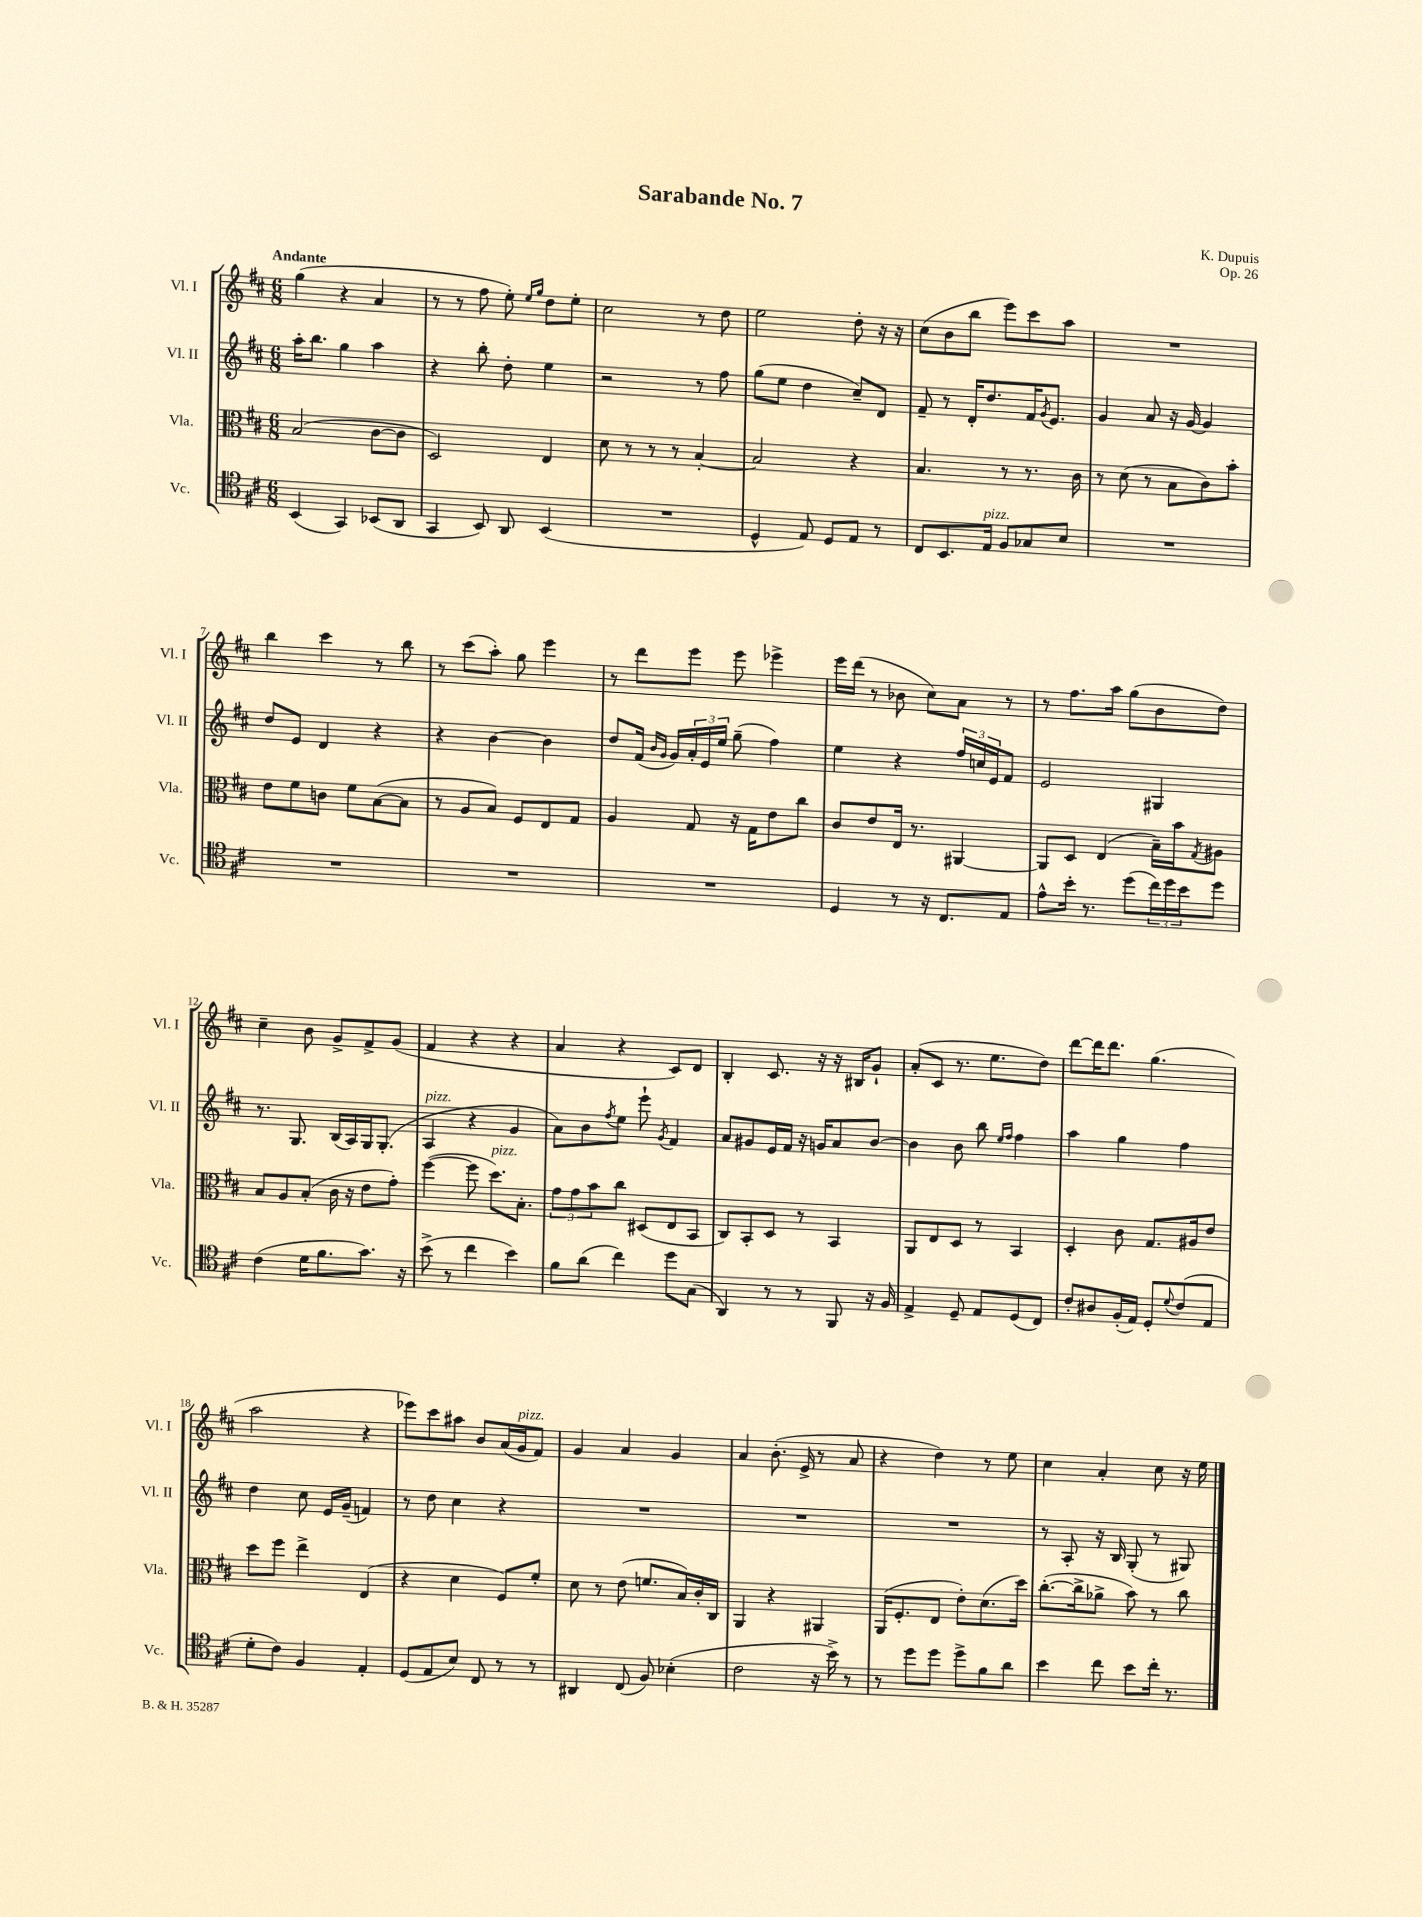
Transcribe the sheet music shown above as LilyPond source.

\header { title = "Sarabande No. 7" composer = "K. Dupuis" opus = "Op. 26" }
<<
\new StaffGroup <<
\new Staff = "s0" \with { instrumentName = "Vl. I" shortInstrumentName = "Vl. I" } {
    \clef treble \key d \major \numericTimeSignature \time 6/8 \tempo "Andante"
    g''4( r4 a'4 |
    r8 r8 fis''8 e''8-.) \grace { e''16 g''16 } d''8 e''8-. |
    cis''2 r8 d''8 |
    e''2 d''8-. r16 r16 |
    cis''8( b'8 b''8 e'''8) cis'''8 a''8 |
    R2. |
    b''4 cis'''4 r8 b''8 |
    r8 cis'''8( a''8-.) g''8 e'''4 |
    r8 d'''8 e'''8 e'''8 ees'''4-> |
    e'''16 d'''16( r8 bes'8 cis''8) a'8 r8 |
    r8 fis''8. a''16 g''8( b'8 d''8) |
    cis''4-- b'8 g'8-> fis'8-> g'8( |
    fis'4 r4 r4 |
    a'4 r4 cis'8) d'8 |
    b4-. cis'8. r16 r16 bis16 g'8-! |
    a'8-.( cis'8 r8. e''8. d''8) |
    d'''8~ d'''16 d'''8. g''4.( |
    a''2 r4 |
    ees'''8) cis'''8 ais''8 b'8 a'16( g'16^\markup { \italic "pizz." } fis'8) |
    g'4 a'4 g'4 |
    a'4 b'8.-.( e'16-> r8 a'8 |
    r4 d''4) r8 e''8 |
    cis''4 a'4-. cis''8 r16 e''16 \bar "|." |
}
\new Staff = "s1" \with { instrumentName = "Vl. II" shortInstrumentName = "Vl. II" } {
    \clef treble \key d \major \numericTimeSignature \time 6/8
    a''16-. b''8. g''4 a''4 |
    r4 b''8-. d''8-. e''4 |
    r2 r8 fis''8 |
    g''8( e''8 d''4 cis''8--) d'8 |
    fis'8-- r8 d'16-. d''8. fis'16 \acciaccatura { g'8 } e'8. |
    g'4 a'8 r16 g'16~ g'4 |
    d''8 e'8 d'4 r4 |
    r4 b'4~ b'4 |
    d''8 fis'16( \grace { b'16 g'16 } g'16) \tuplet 3/2 { a'16-. e'16 e''16 } g''8--( fis''4) |
    e''4 r4 \tuplet 3/2 { fis''16 c''16 e'16 } fis'8 |
    e'2 gis4 |
    r8. g8. b16( a16) g16 g8.-.( |
    a4^\markup { \italic "pizz." } r4 g'4 |
    a'8) b'8 \acciaccatura { fis''8 } e''8 e'''8-! \acciaccatura { g'8 } fis'4 |
    a'8 gis'8 e'16 fis'16 r16 g'16 a'8 b'8~ |
    b'4 b'8 b''8 \grace { e''16 fis''16 } fis''4 |
    a''4 g''4 fis''4 |
    d''4 cis''8 e'16 g'16--( f'4) |
    r8 d''8 cis''4 r4 |
    R2. |
    R2. |
    R2. |
    r8 a8-. r16 b16 g8-.( r8 gis8) \bar "|." |
}
\new Staff = "s2" \with { instrumentName = "Vla." shortInstrumentName = "Vla." } {
    \clef alto \key d \major \numericTimeSignature \time 6/8
    b2( cis'8~ cis'8 |
    d2) e4 |
    d'8 r8 r8 r8 b4~-. |
    b2 r4 |
    b4. r8 r8. cis'16 |
    r8 d'8( r8 b8 cis'8) b'8-. |
    e'8 fis'8 c'8 fis'8 b8~( b8 |
    r8 a8 b8) fis8 e8 g8 |
    a4 g8 r16 g16 e'8 cis''8 |
    cis'8 e'8 e16 r8. ais,4~ |
    ais,8 d8 e4( b16--) b'16 \acciaccatura { g8 } ais8 |
    b8 a8 b8-.( cis'16 r16 e'8 g'8-.) |
    fis''4~( fis''8 d''8.^\markup { \italic "pizz." }) b8.-. |
    \tuplet 3/2 { g'8 g'8 b'8 } cis''8 dis8( e8 b,8 |
    cis8) b,8-. d8 r8 b,4 |
    a,8 e8 d8 r8 b,4 |
    d4-. cis'8 g8. ais16 e'8 |
    d''8 fis''8 e''4-> e4( |
    r4 d'4 fis8) fis'8-. |
    d'8 r8 e'8( f'8. b16) cis'16-. cis16 |
    a,4 r4 ais,4 |
    a,16( fis8.-. e8 e'8-.) d'8.( d''16) |
    cis''8.~-.( cis''16-> aes'8-> b'8) r8 cis''8 \bar "|." |
}
\new Staff = "s3" \with { instrumentName = "Vc." shortInstrumentName = "Vc." } {
    \clef tenor \key d \major \numericTimeSignature \time 6/8
    b,4( g,4) bes,8( a,8 |
    g,4 b,8) a,8 b,4( |
    R2. |
    d4-^ e8) d8 e8 r8 |
    cis8 b,8. e16^\markup { \italic "pizz." } fis8 ges8 b8 |
    R2. |
    R2. |
    R2. |
    R2. |
    d4 r8 r16 cis8. e8 |
    e'8-^ b'16-. r8. d''8( \tuplet 3/2 { cis''16) d''16 b'16 } d''8 |
    cis'4( d'16 fis'8. g'8.) r16 |
    b'8->( r8 cis''4 b'4) |
    fis'8 a'8( cis''4) d''8 g8( |
    a,4) r8 r8 fis,8 r16 fis16 |
    e4-> d8-- e8 d8( cis8) |
    cis'8-. ais8 fis16-.( e16) d8-. \appoggiatura { d'8 } cis'8( e8 |
    d'8-. cis'8) fis4 e4-. |
    d8( e8 b8) cis8 r8 r8 |
    ais,4 cis8( fis8) bes4-.( |
    cis'2 r16 b'16->) r8 |
    r8 d''8 d''8 d''8-> fis'8 a'8 |
    b'4 cis''8 b'8 cis''16-. r8. \bar "|." |
}
>>
>>
